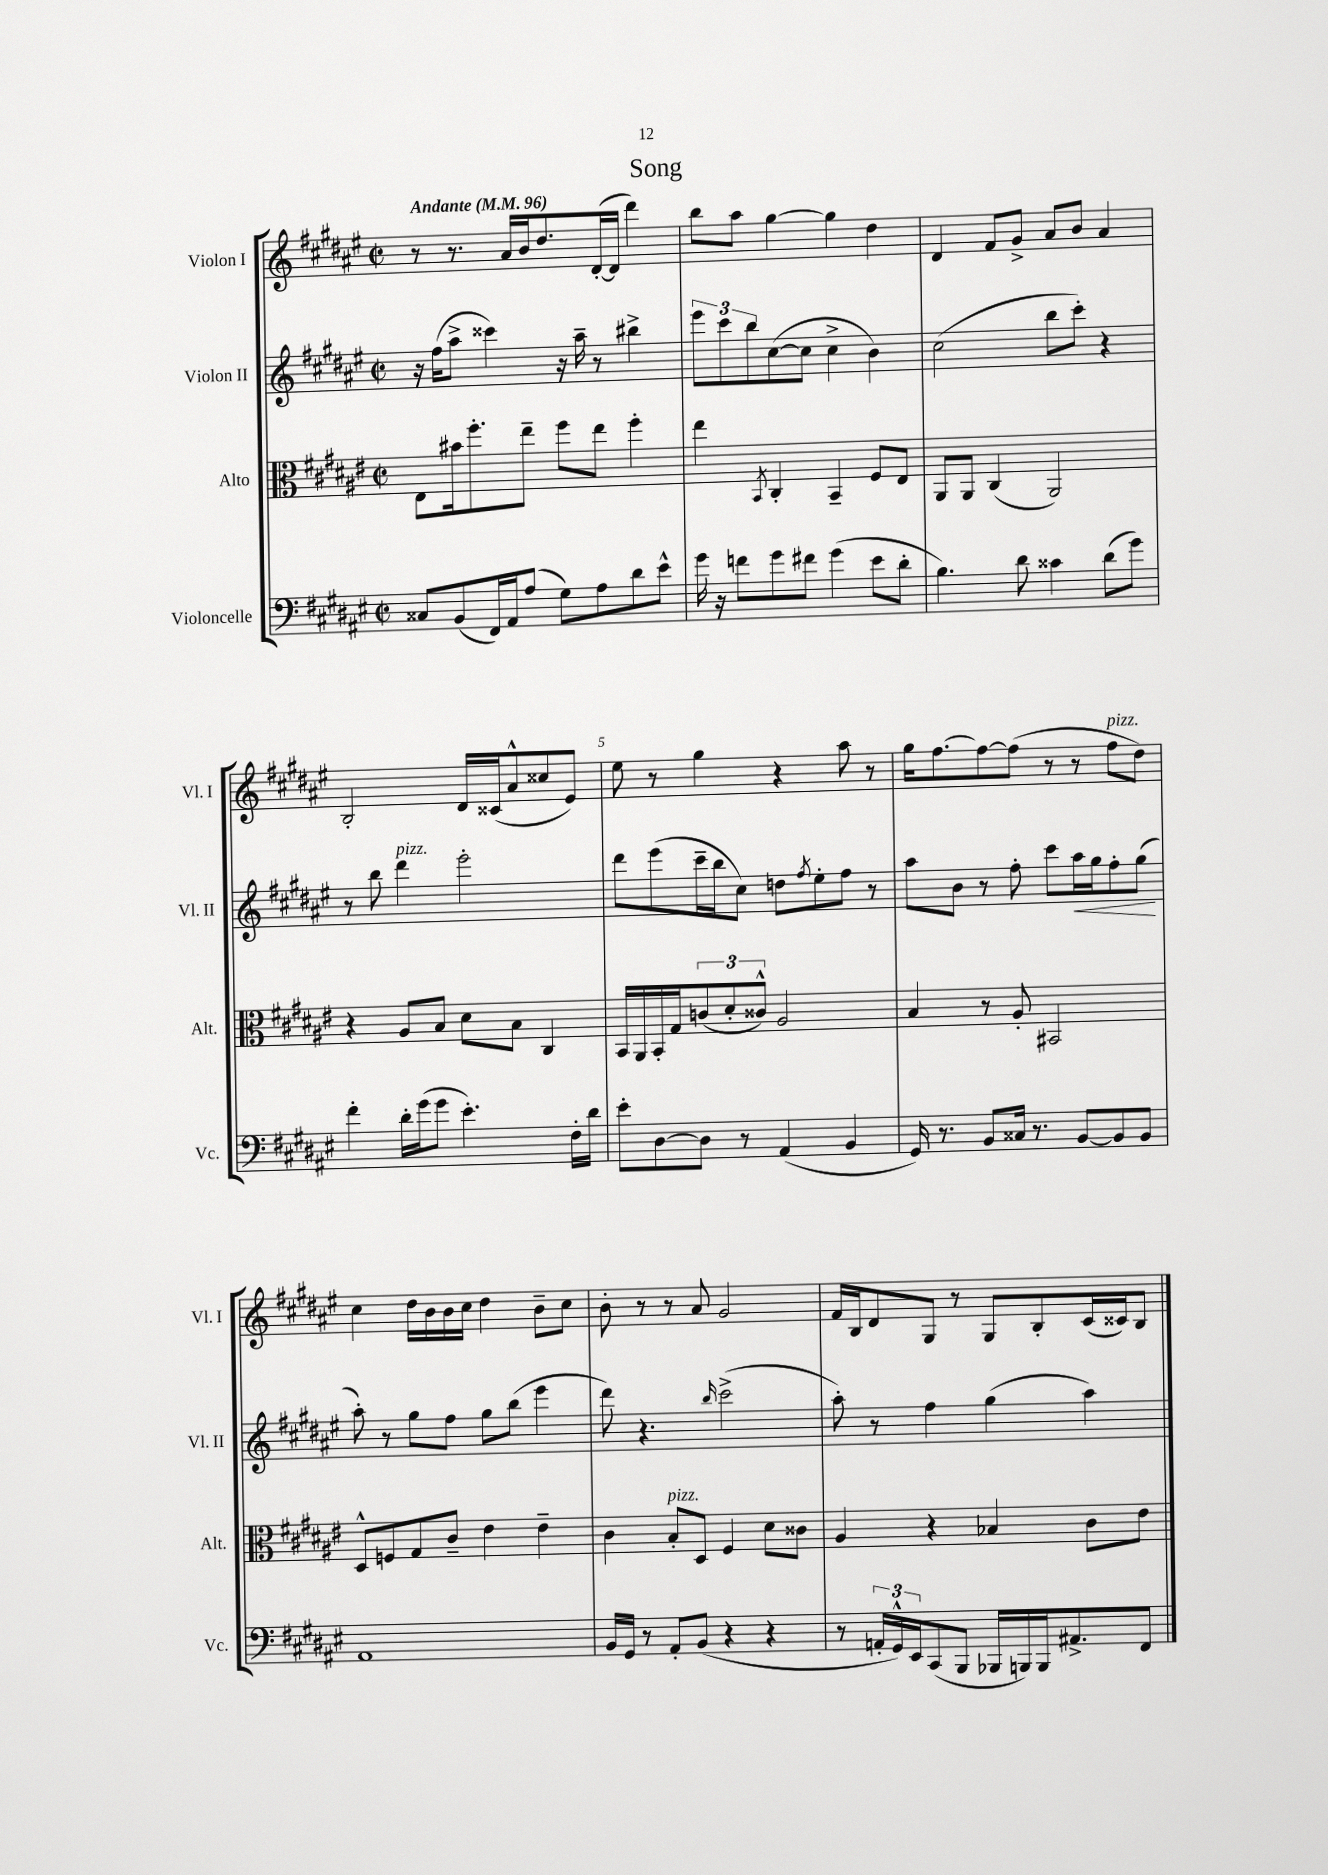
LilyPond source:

\header { title = "Song" }
<<
\new StaffGroup <<
\new Staff = "s0" \with { instrumentName = "Violon I" shortInstrumentName = "Vl. I" } {
    \clef treble \key fis \major \defaultTimeSignature \time 2/2 \tempo "Andante" 4 = 96
    r8 r8. ais'16 b'16 dis''8. dis'16~-.( dis'16 dis'''4) |
    b''8 ais''8 gis''4~ gis''4 dis''4 |
    dis'4 fis'8 gis'8-> ais'8 b'8 ais'4 |
    b2-. dis'16 cisis'16( ais'8-^ cisis''8 eis'8) |
    eis''8 r8 gis''4 r4 ais''8 r8 |
    gis''16 fis''8.~ fis''8~ fis''8( r8 r8 fis''8^\markup { \italic "pizz." } dis''8) |
    cis''4 dis''16 b'16 b'16 cis''16 dis''4 b'8-- cis''8 |
    b'8-. r8 r8 ais'8 gis'2 |
    fis'16 b16 dis'8 gis8 r8 gis8 b8-. cis'16( cisis'16) b8 \bar "|." |
}
\new Staff = "s1" \with { instrumentName = "Violon II" shortInstrumentName = "Vl. II" } {
    \clef treble \key fis \major \defaultTimeSignature \time 2/2
    r16 fis''16( ais''8-> cisis'''4) r16 ais''16-- r8 bis''4-> |
    \tuplet 3/2 { eis'''8 cis'''8 b''8 } cis''8~( cis''8 cis''4-> b'4) |
    cis''2( b''8 cis'''8-.) r4 |
    r8 b''8 dis'''4^\markup { \italic "pizz." } eis'''2-. |
    dis'''8 eis'''8( cis'''16-- b''16 cis''8) d''8 \acciaccatura { fis''8 } eis''8-. fis''8 r8 |
    ais''8 b'8 r8 fis''8-. cis'''8 ais''16\< gis''16 fis''8-. gis''8\!( |
    ais''8-.) r8 gis''8 fis''8 gis''8 b''8( eis'''4 |
    dis'''8) r4. \grace { b''16 } cis'''2->( |
    ais''8-.) r8 fis''4 gis''4( ais''4) \bar "|." |
}
\new Staff = "s2" \with { instrumentName = "Alto" shortInstrumentName = "Alt." } {
    \clef alto \key fis \major \defaultTimeSignature \time 2/2
    eis8 bis'16 fis''8.-. eis''8-- fis''8 eis''8 fis''4-. |
    eis''4 \acciaccatura { b,8 } cis4-. b,4-- fis8 eis8 |
    ais,8 ais,8 cis4( ais,2) |
    r4 ais8 b8 dis'8 b8 cis4 |
    b,16 ais,16 b,16-. gis16 \tuplet 3/2 { c'8( dis'8-. cisis'8-^) } ais2 |
    b4 r8 ais8-. bis,2 |
    dis8-^ f8 gis8 cis'8-- eis'4 eis'4-- |
    cis'4 b8-.^\markup { \italic "pizz." } dis8 fis4 dis'8 cisis'8 |
    ais4 r4 bes4 cis'8 eis'8 \bar "|." |
}
\new Staff = "s3" \with { instrumentName = "Violoncelle" shortInstrumentName = "Vc." } {
    \clef bass \key fis \major \defaultTimeSignature \time 2/2
    cisis8 b,8( fis,16) ais,16 ais8( gis8) ais8 dis'8 eis'8-^ |
    gis'16 r16 f'8 gis'8 fis'8 gis'4( eis'8 dis'8-. |
    b4.) dis'8 cisis'4 dis'8( gis'8) |
    fis'4-. dis'16-. gis'16( gis'8 eis'4.-.) fis16-. dis'16 |
    eis'8-. dis8~ dis8 r8 ais,4( b,4 |
    gis,16) r8. b,8 cisis16 r8. b,8~ b,8 b,8 |
    ais,1 |
    b,16 gis,16 r8 ais,8-. b,8( r4 r4 |
    r8 \tuplet 3/2 { a,16-. gis,16-^) eis,16 } cis,8( b,,8 bes,,16 b,,16) b,,16 ais,8.-> fis,8 \bar "|." |
}
>>
>>
\layout { \context { \Score \override BarNumber.break-visibility = ##(#f #t #t) barNumberVisibility = #(every-nth-bar-number-visible 5) } }
